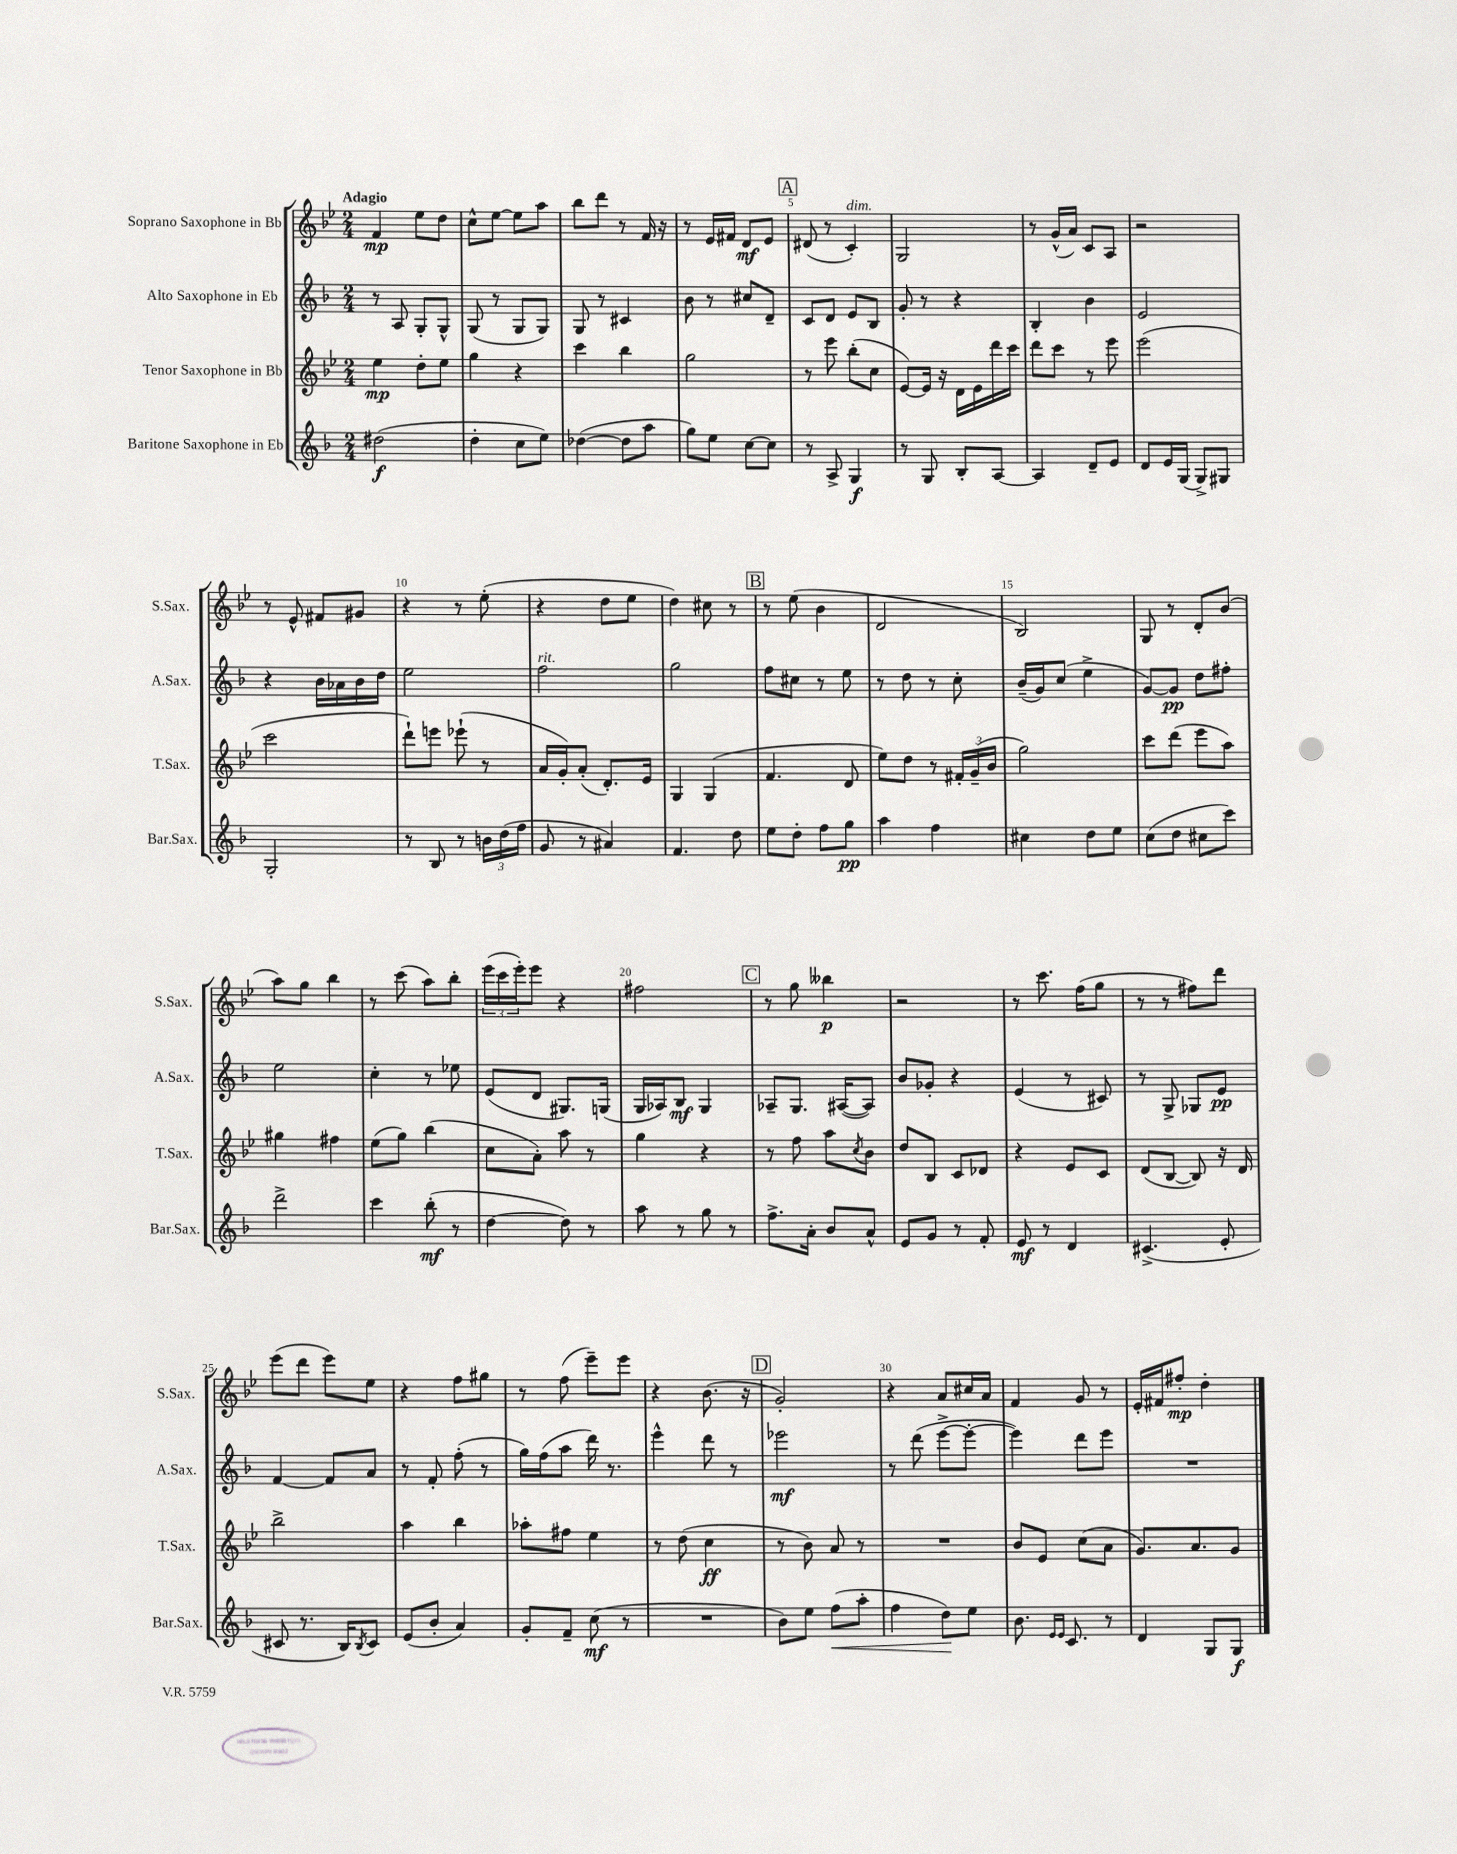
<<
\new StaffGroup <<
\new Staff = "s0" \with { instrumentName = "Soprano Saxophone in Bb" shortInstrumentName = "S.Sax." } {
    \clef treble \key bes \major \numericTimeSignature \time 2/4 \tempo "Adagio"
    f'4\mp ees''8 d''8 |
    c''8-^ ees''8~ ees''8 a''8 |
    bes''8 d'''8 r8 f'16 r16 |
    r8 ees'16 fis'16 d'8\mf ees'8 |
    \mark \markup { \box "A" } dis'8( r8 c'4-.^\markup { \italic "dim." }) |
    g2 |
    r8 g'16-^( a'16) c'8 a8 |
    r2 |
    r8 ees'8-^ fis'8 gis'8 |
    r4 r8 ees''8-.( |
    r4 d''8 ees''8 |
    d''4) cis''8 r8 |
    \mark \markup { \box "B" } r8 ees''8( bes'4 |
    d'2 |
    bes2) |
    g8 r8 d'8-. bes'8( |
    a''8) g''8 bes''4 |
    r8 c'''8( a''8) bes''8-. |
    \tuplet 3/2 { ees'''16( c'''16 ees'''16-.) } ees'''8 r4 |
    fis''2 |
    \mark \markup { \box "C" } r8 g''8 beses''4\p |
    r2 |
    r8 c'''8. f''16( g''8 |
    r8 r8 fis''8) d'''8 |
    ees'''8( d'''8 ees'''8) ees''8 |
    r4 f''8 gis''8 |
    r8 f''8( ees'''8--) ees'''8 |
    r4 bes'8.( r16 |
    \mark \markup { \box "D" } g'2-.) |
    r4 a'8 cis''16 a'16 |
    f'4 g'8 r8 |
    ees'16-. fis'16 fis''8-.\mp d''4-. \bar "|." |
}
\new Staff = "s1" \with { instrumentName = "Alto Saxophone in Eb" shortInstrumentName = "A.Sax." } {
    \clef treble \key f \major \numericTimeSignature \time 2/4
    r8 a8 g8-. g8-^ |
    g8( r8 g8 g8) |
    g8 r8 cis'4 |
    bes'8 r8 cis''8 d'8-- |
    \mark \markup { \box "A" } c'8 d'8 e'8 bes8 |
    g'8-. r8 r4 |
    bes4-. bes'4 |
    e'2 |
    r4 bes'16 aes'16 bes'16 d''16 |
    e''2 |
    f''2^\markup { \italic "rit." } |
    g''2 |
    \mark \markup { \box "B" } f''8 cis''8 r8 e''8 |
    r8 d''8 r8 c''8-. |
    bes'16--( g'16) c''8( e''4-> |
    g'8~) g'8\pp d''8 fis''8-. |
    e''2 |
    c''4-. r8 ees''8 |
    e'8( d'8 gis8.) g16( |
    g16 aes16) bes8\mf g4 |
    \mark \markup { \box "C" } aes8-- g8. ais16~( ais8) |
    bes'8 ges'8-. r4 |
    e'4( r8 cis'8) |
    r8 g8-> ges8 e'8\pp |
    f'4~ f'8 a'8 |
    r8 f'8-. f''8-.( r8 |
    g''16) f''16( a''8 d'''16) r8. |
    e'''4-^ d'''8 r8 |
    \mark \markup { \box "D" } ees'''2\mf |
    r8 d'''8( e'''8~-> e'''8~-. |
    e'''4) d'''8 e'''8 |
    R2 \bar "|." |
}
\new Staff = "s2" \with { instrumentName = "Tenor Saxophone in Bb" shortInstrumentName = "T.Sax." } {
    \clef treble \key bes \major \numericTimeSignature \time 2/4
    ees''4\mp d''8-. ees''8 |
    g''4 r4 |
    c'''4 bes''4 |
    g''2 |
    \mark \markup { \box "A" } r8 ees'''8 bes''8-.( c''8 |
    ees'8~) ees'16 r16 d'16 ees'16 d'''16 c'''16 |
    d'''8 c'''8 r8 ees'''8 |
    ees'''2( |
    c'''2 |
    d'''8-!) e'''8 ees'''8-!( r8 |
    a'16 g'16-.) a'8-.( d'8.-.) ees'16 |
    g4 g4( |
    \mark \markup { \box "B" } f'4. d'8 |
    ees''8) d''8 r8 \tuplet 3/2 { fis'16-. g'16--( bes'16 } |
    g''2) |
    c'''8 d'''8( ees'''8 a''8) |
    gis''4 fis''4 |
    ees''8( g''8) bes''4( |
    c''8 a'8-.) a''8 r8 |
    g''4 r4 |
    \mark \markup { \box "C" } r8 f''8 a''8 \acciaccatura { c''8 } bes'8 |
    d''8 bes8 c'8 des'8 |
    r4 ees'8 c'8 |
    d'8( bes8~ bes8) r16 d'16 |
    bes''2-> |
    a''4 bes''4 |
    aes''8-. fis''8 ees''4 |
    r8 d''8( c''4\ff |
    \mark \markup { \box "D" } r8 bes'8) a'8 r8 |
    R2 |
    bes'8 ees'8 c''8( a'8 |
    g'8.) a'8. g'8 \bar "|." |
}
\new Staff = "s3" \with { instrumentName = "Baritone Saxophone in Eb" shortInstrumentName = "Bar.Sax." } {
    \clef treble \key f \major \numericTimeSignature \time 2/4
    dis''2\f( |
    d''4-. c''8 e''8) |
    des''4~( des''8 a''8 |
    g''8) e''8 c''8~ c''8 |
    \mark \markup { \box "A" } r8 a8-> g4\f |
    r8 g8 bes8-. a8~ |
    a4 d'8-- e'8 |
    d'8 e'16 g16( g8->) gis8 |
    g2-. |
    r8 bes8 r8 \tuplet 3/2 { b'16 d''16( f''16 } |
    g'8 r8 ais'4) |
    f'4. d''8 |
    \mark \markup { \box "B" } e''8 d''8-. f''8 g''8\pp |
    a''4 f''4 |
    cis''4 d''8 e''8 |
    c''8( d''8 cis''8 c'''8) |
    d'''2-> |
    c'''4 bes''8-.\mf( r8 |
    d''4~ d''8) r8 |
    a''8 r8 g''8 r8 |
    \mark \markup { \box "C" } f''8.-> a'16-. bes'8 a'8-^ |
    e'8 g'8 r8 f'8-. |
    e'8\mf r8 d'4 |
    cis'4.->( e'8-. |
    cis'8 r8. bes16) \acciaccatura { bes8 } cis'8 |
    e'8( bes'8-. a'4) |
    g'8-. f'8-- c''8\mf( r8 |
    R2 |
    \mark \markup { \box "D" } bes'8) e''8 f''8\<( a''8-. |
    f''4 d''8\!) e''8 |
    bes'8. \grace { e'16 e'16 } c'8. r8 |
    d'4 g8 g8\f \bar "|." |
}
>>
>>
\layout { \context { \Score \override BarNumber.break-visibility = ##(#f #t #t) barNumberVisibility = #(every-nth-bar-number-visible 5) } }
